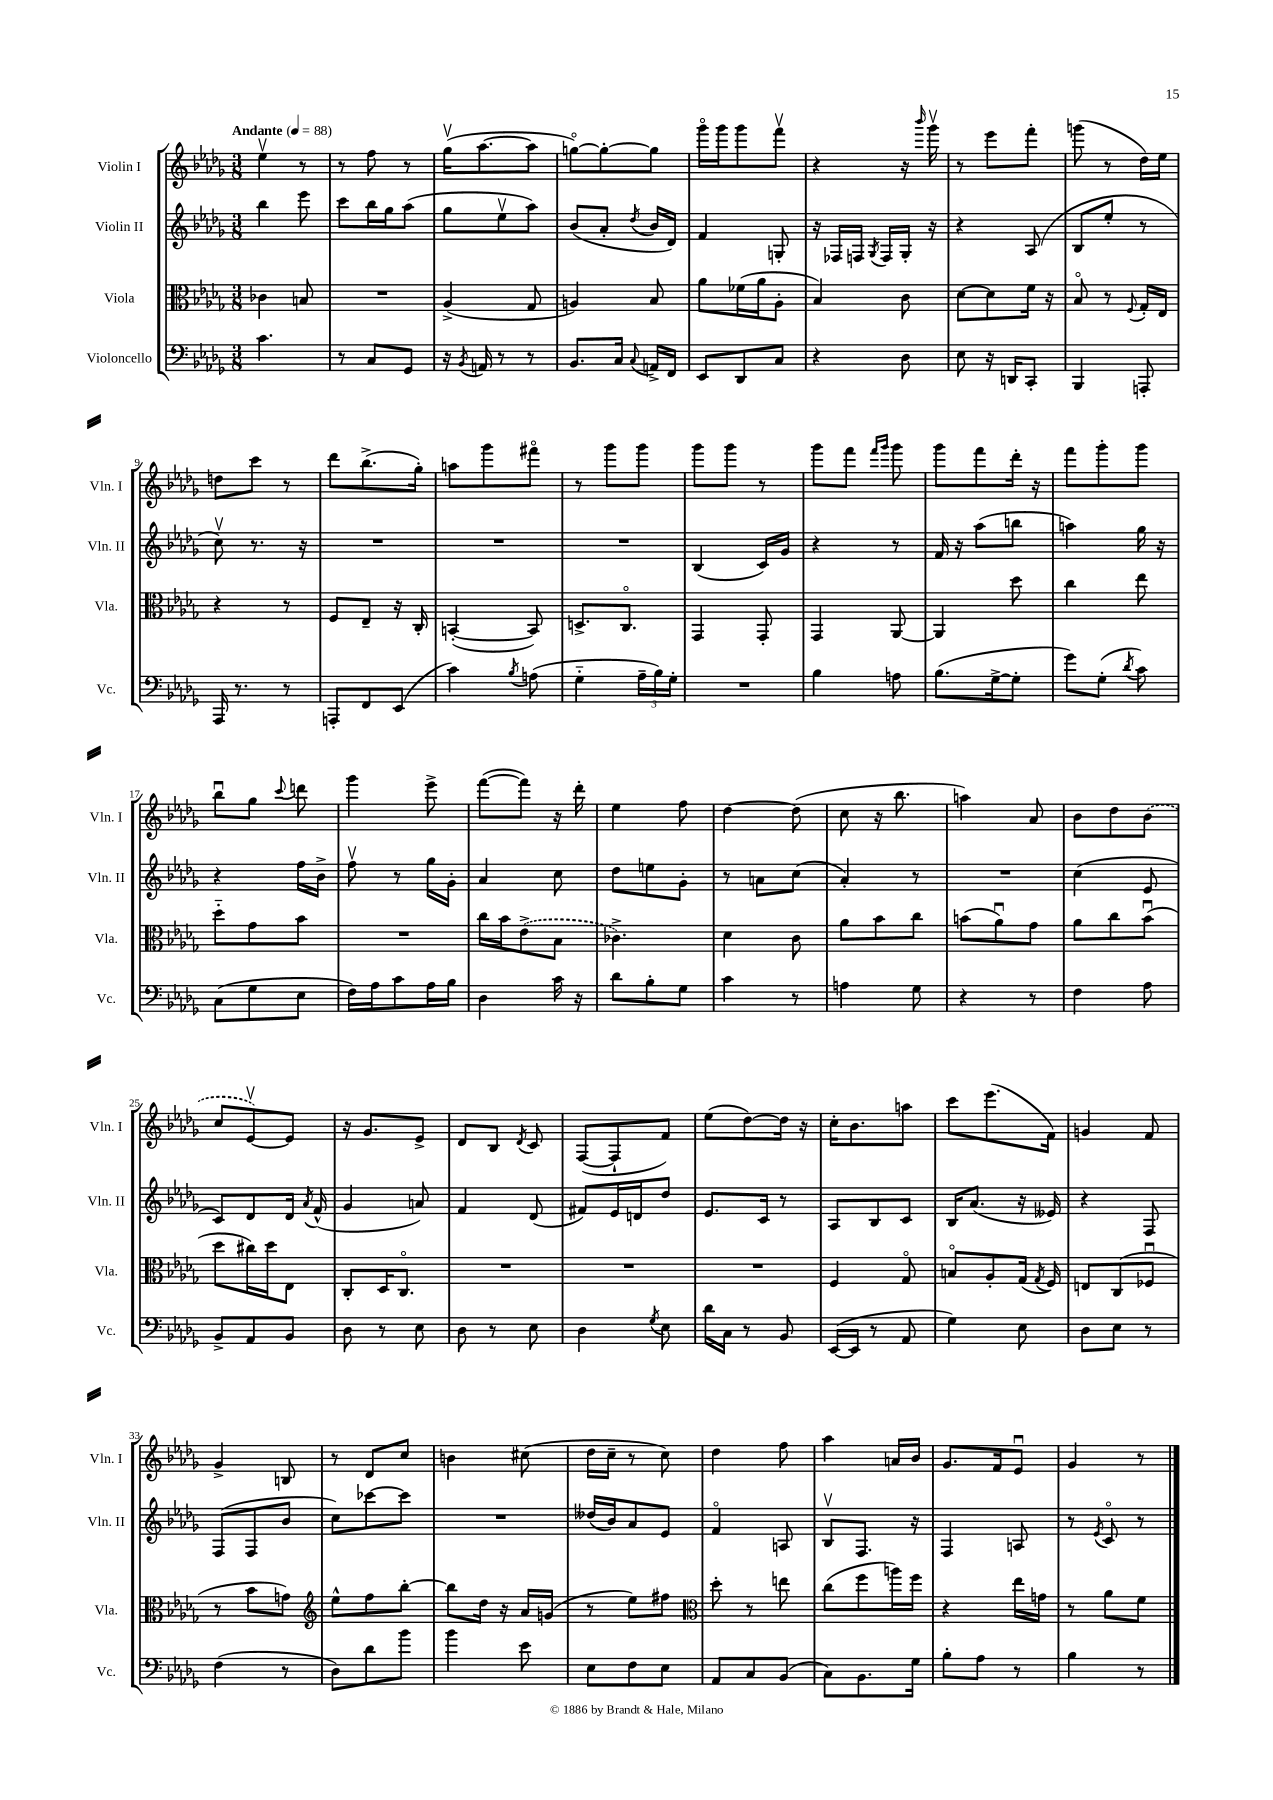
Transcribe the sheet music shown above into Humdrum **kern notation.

**kern	**kern	**kern	**kern
*part4	*part3	*part2	*part1
*staff4	*staff3	*staff2	*staff1
*I"Violoncello	*I"Viola	*I"Violin II	*I"Violin I
*I'Vc.	*I'Vla.	*I'Vln. II	*I'Vln. I
*clefF4	*clefC3	*clefG2	*clefG2
*k[b-e-a-d-g-]	*k[b-e-a-d-g-]	*k[b-e-a-d-g-]	*k[b-e-a-d-g-]
*M3/8	*M3/8	*M3/8	*M3/8
*MM88	*MM88	*MM88	*MM88
=1	=1	=1	=1
!	!	!	!LO:TX:a:B:t=Andante
4.c\	4c-X\	4bb-\	4ee-v\
.	8Bn/	8eee-\	8r
=2	=2	=2	=2
8r	4.r	8ccc\L	8r
8C/L	.	16bb-\L	8ff\
.	.	16gg-\J	.
8GG-/J	.	(8aa-\J	8r
=3	=3	=3	=3
16r	(4A-^/	8gg-\L	(16gg-v\KL
8qBB-/	.	.	.
16AAn/	.	.	[8.aa-\
8r	.	8ee-v\	.
8r	8G-/	8aa-\J)	8aa-\J]
=4	=4	=4	=4
8.BB-/L	4An/)	(8b-/L	[8ggn\L)
.	.	8a-'/J	8gg'\_
16C/Jk	.	.	.
8qqC/	.	8qdd-/	.
16AAn^/LL	8B-/	16b-/LL	8gg\J]
16FF/JJ	.	16d-/JJ)	.
=5	=5	=5	=5
8EE-/L	8a-\L	4f/	16ggg-\LL
.	.	.	16ggg-\J
8DD-/	(16f-X\L	.	8ggg-\
.	16a-\J	.	.
8C/J	8A-'\J	8Gn'/	8fffv\J
=6	=6	=6	=6
4r	4B-/)	16r	4r
.	.	16F-X/LL	.
.	.	16Fn/JJ	.
.	.	8qG-/	.
.	.	16F/LL	.
8D-\	8c\	16G-'/JJ	16r
.	.	.	16qqbbb-/
.	.	16r	16ggg-v\
=7	=7	=7	=7
8E-\	[8d-\L	4r	8r
16r	8d-\]	.	8eee-\L
16DDn/KL	.	.	.
8CC'/J	16f\Jk	(8A-/	8fff'\J
.	16r	.	.
=8	=8	=8	=8
4BBB-/	8B-/	8B-/L	(8gggn\
.	8r	8ee-'/J	8r
.	8qqF/	.	.
8AAAn'/	16G-'/LL	8r	16dd-\LL)
.	16E-/JJ	.	16ee-\JJ
!!LO:LB:g=z
=9	=9	=9	=9
16AAA-/	4r	8ccv\)	8ddn\L
8.r	.	.	.
.	.	8.r	8ccc\J
8r	8r	.	8r
.	.	16r	.
=10	=10	=10	=10
8AAAn'/L	8F/L	4.r	8ddd-\L
8FF/	8E-~/J	.	(8.bb-^\
(8EE-/J	16r	.	.
.	16C'/	.	16gg-'\Jk)
=11	=11	=11	=11
4c\)	([4BBn'/	4.r	8aan\L
.	.	.	8ggg-\
8qB-/	.	.	.
(8An\	8BB/])	.	8fff#X\J
=12	=12	=12	=12
4G-\	8.Dn^/L	4.r	8r
.	.	.	8ggg-\L
.	8.C/J	.	.
24A-~\LL	.	.	8ggg-\J
24B-\)	.	.	.
24G-'\JJ	.	.	.
=13	=13	=13	=13
4.r	4GG-/	(4B-/	8ggg-\L
.	.	.	8ggg-\J
.	8GG-'/	16c/LL)	8r
.	.	16g-/JJ	.
=14	=14	=14	=14
4B-\	4GG-/	4r	8ggg-\L
.	.	.	8fff\J
.	.	.	16qqfff/LL
.	.	.	16qqggg-/JJ
8An\	[8AA-/	8r	8ggg-\
=15	=15	=15	=15
(8.B-\L	4AA-/]	16f/	8ggg-\L
.	.	16r	.
.	.	(8aa-\L	8fff\
[16G-^\k	.	.	.
8G-'\J]	8dd-\	8bbn\J	16ddd-'\Jk
.	.	.	16r
=16	=16	=16	=16
8g-\L)	4cc\	4aan\)	8fff\L
(8G-'\J	.	.	8ggg-'\
8qd-/	.	.	.
8c\)	8ee-\	16gg-\	8ggg-\J
.	.	16r	.
!!LO:LB:g=z
=17	=17	=17	=17
(8C\L	8dd-\L	4r	8bb-u\L
8G-\	8g-\	.	8gg-\J
.	.	.	8qqccc/
8E-\J	8b-\J	16ff\LL	8dddn\
.	.	16b-^\JJ	.
=18	=18	=18	=18
16F\LL)	4.r	8ffv\	4ggg-\
16A-\J	.	.	.
8c\	.	8r	.
16A-\L	.	16gg-\LL	8eee-^\
16B-\JJ	.	16g-'\JJ	.
=19	=19	=19	=19
4D-\	16cc\LL	4a-/	([8fff\L
.	16b-\J	.	.
.	(8e-^\	.	8fff\J])
16c\	8B-\J	8cc\	16r
16r	.	.	16ddd-'\
=20	=20	=20	=20
8d-\L	4.c-X^\)	8dd-\L	4ee-\
8B-'\	.	8een\	.
8G-\J	.	8g-'\J	8ff\
=21	=21	=21	=21
4c\	4d-\	8r	[4dd-\
.	.	8an\L	.
8r	8c\	(8cc\J	(8dd-\]
=22	=22	=22	=22
4An\	8a-\L	4a-'/)	8cc\
.	8b-\	.	16r
.	.	.	8.bb-\
8G-\	8cc\J	8r	.
=23	=23	=23	=23
4r	(8bn\L	4.r	4aan\)
.	8a-u\)	.	.
8r	8g-\J	.	8a-/
=24	=24	=24	=24
4F\	8a-\L	(4cc\	8b-\L
.	8cc\	.	8dd-\
8A-\	(8b-u\J	8e-/	(8b-\J
!!LO:LB:g=z
=25	=25	=25	=25
8BB-^/L	8dd-\L	8c/L)	8cc/L
8AA-/	16cc#X\L)	8d-/	[8e-v/)
.	16dd-\J	.	.
8BB-/J	8E-\J	16d-/Jk	8e-/J]
.	.	8qa-/	.
.	.	(16f^^/	.
=26	=26	=26	=26
8D-\	8C'/L	4g-/	16r
.	.	.	8.g-/L
8r	16D-/K	.	.
.	8.C/J	.	.
8E-\	.	8an/)	8e-^/J
=27	=27	=27	=27
8D-\	4.r	4f/	8d-/L
8r	.	.	8B-/J
.	.	.	8qd-/
8E-\	.	(8d-/	8c/
=28	=28	=28	=28
4D-\	4.r	8f#X/L)	([8F/L
.	.	16e-/L	8F`/]
.	.	16dn/J	.
8qG-/	.	.	.
8E-\	.	8dd-/J	8f/J)
=29	=29	=29	=29
16d-\LL	4.r	8.e-/L	(8ee-\L
16C\JJ	.	.	.
8r	.	.	[8dd-\)
.	.	16c/Jk	.
8BB-/	.	8r	16dd-\Jk]
.	.	.	16r
=30	=30	=30	=30
([16EE-/LL	4F/	8A-/L	16cc'\KL
16EE-/JJ]	.	.	8.b-\
8r	.	8B-/	.
8AA-/	8G-/	8c/J	8aan\J
=31	=31	=31	=31
4G-\)	8Bn/L	16B-/KL	8ccc\L
.	.	(8.a-/J	.
.	8A-'/	.	(8.eee-\
8E-\	(16G-/Jk	16r	.
.	8qG-/	.	.
.	16F/)	16e--X/)	16f\Jk)
=32	=32	=32	=32
8D-\L	8En/L	4r	4gn/
8E-\J	(8C/	.	.
8r	8F-Xu/J	8F/	8f/
!!LO:LB:g=z
=33	=33	=33	=33
(4F\	8r	(8F/L	4g-^/
.	8b-\L	8F/	.
8r	8gn\J)	8b-/J	8Bn/
=34	=34	=34	=34
*	*clefG2	*	*
8D-\L)	8ee-^^\L	8cc\L)	8r
8d-\	8ff\	[8ccc-X\	8d-/L
8b-\J	[8bb-'\J	8ccc-\J]	8cc/J
=35	=35	=35	=35
4b-\	8bb-\L]	4.r	4bn\
.	16dd-\Jk	.	.
.	16r	.	.
8e-\	16a-/LL	.	(8cc#X\
.	(16gn/JJ	.	.
=36	=36	=36	=36
8E-\L	8r	(16dd--X/LL	16dd-\LL
.	.	16b-/J)	16cc~\JJ
8F\	8ee-\L)	8a-/	8r
8E-\J	8ff#X\J	8e-/J	8cc\)
=37	=37	=37	=37
*	*clefC3	*	*
8AA-/L	8dd-'\	4f/	4dd-\
8C/	8r	.	.
(8BB-/J	8een\	8An/	8ff\
=38	=38	=38	=38
8C\L)	(8cc\L	8B-v/L	4aa-\
8.BB-\	8ff\	8.F/J	.
.	16aan\L)	.	16an/LL
16G-\Jk	16ff\JJ	16r	16b-/JJ
=39	=39	=39	=39
8B-'\L	4r	4F/	8.g-/L
8A-\J	.	.	.
.	.	.	16f/k
8r	16ee-\LL	8An/	8e-u/J
.	16gn\JJ	.	.
=40	=40	=40	=40
4B-\	8r	8r	4g-/
.	.	8qe-/	.
.	8a-\L	8c/	.
8r	8f\J	8r	8r
==	==	==	==
*-	*-	*-	*-
